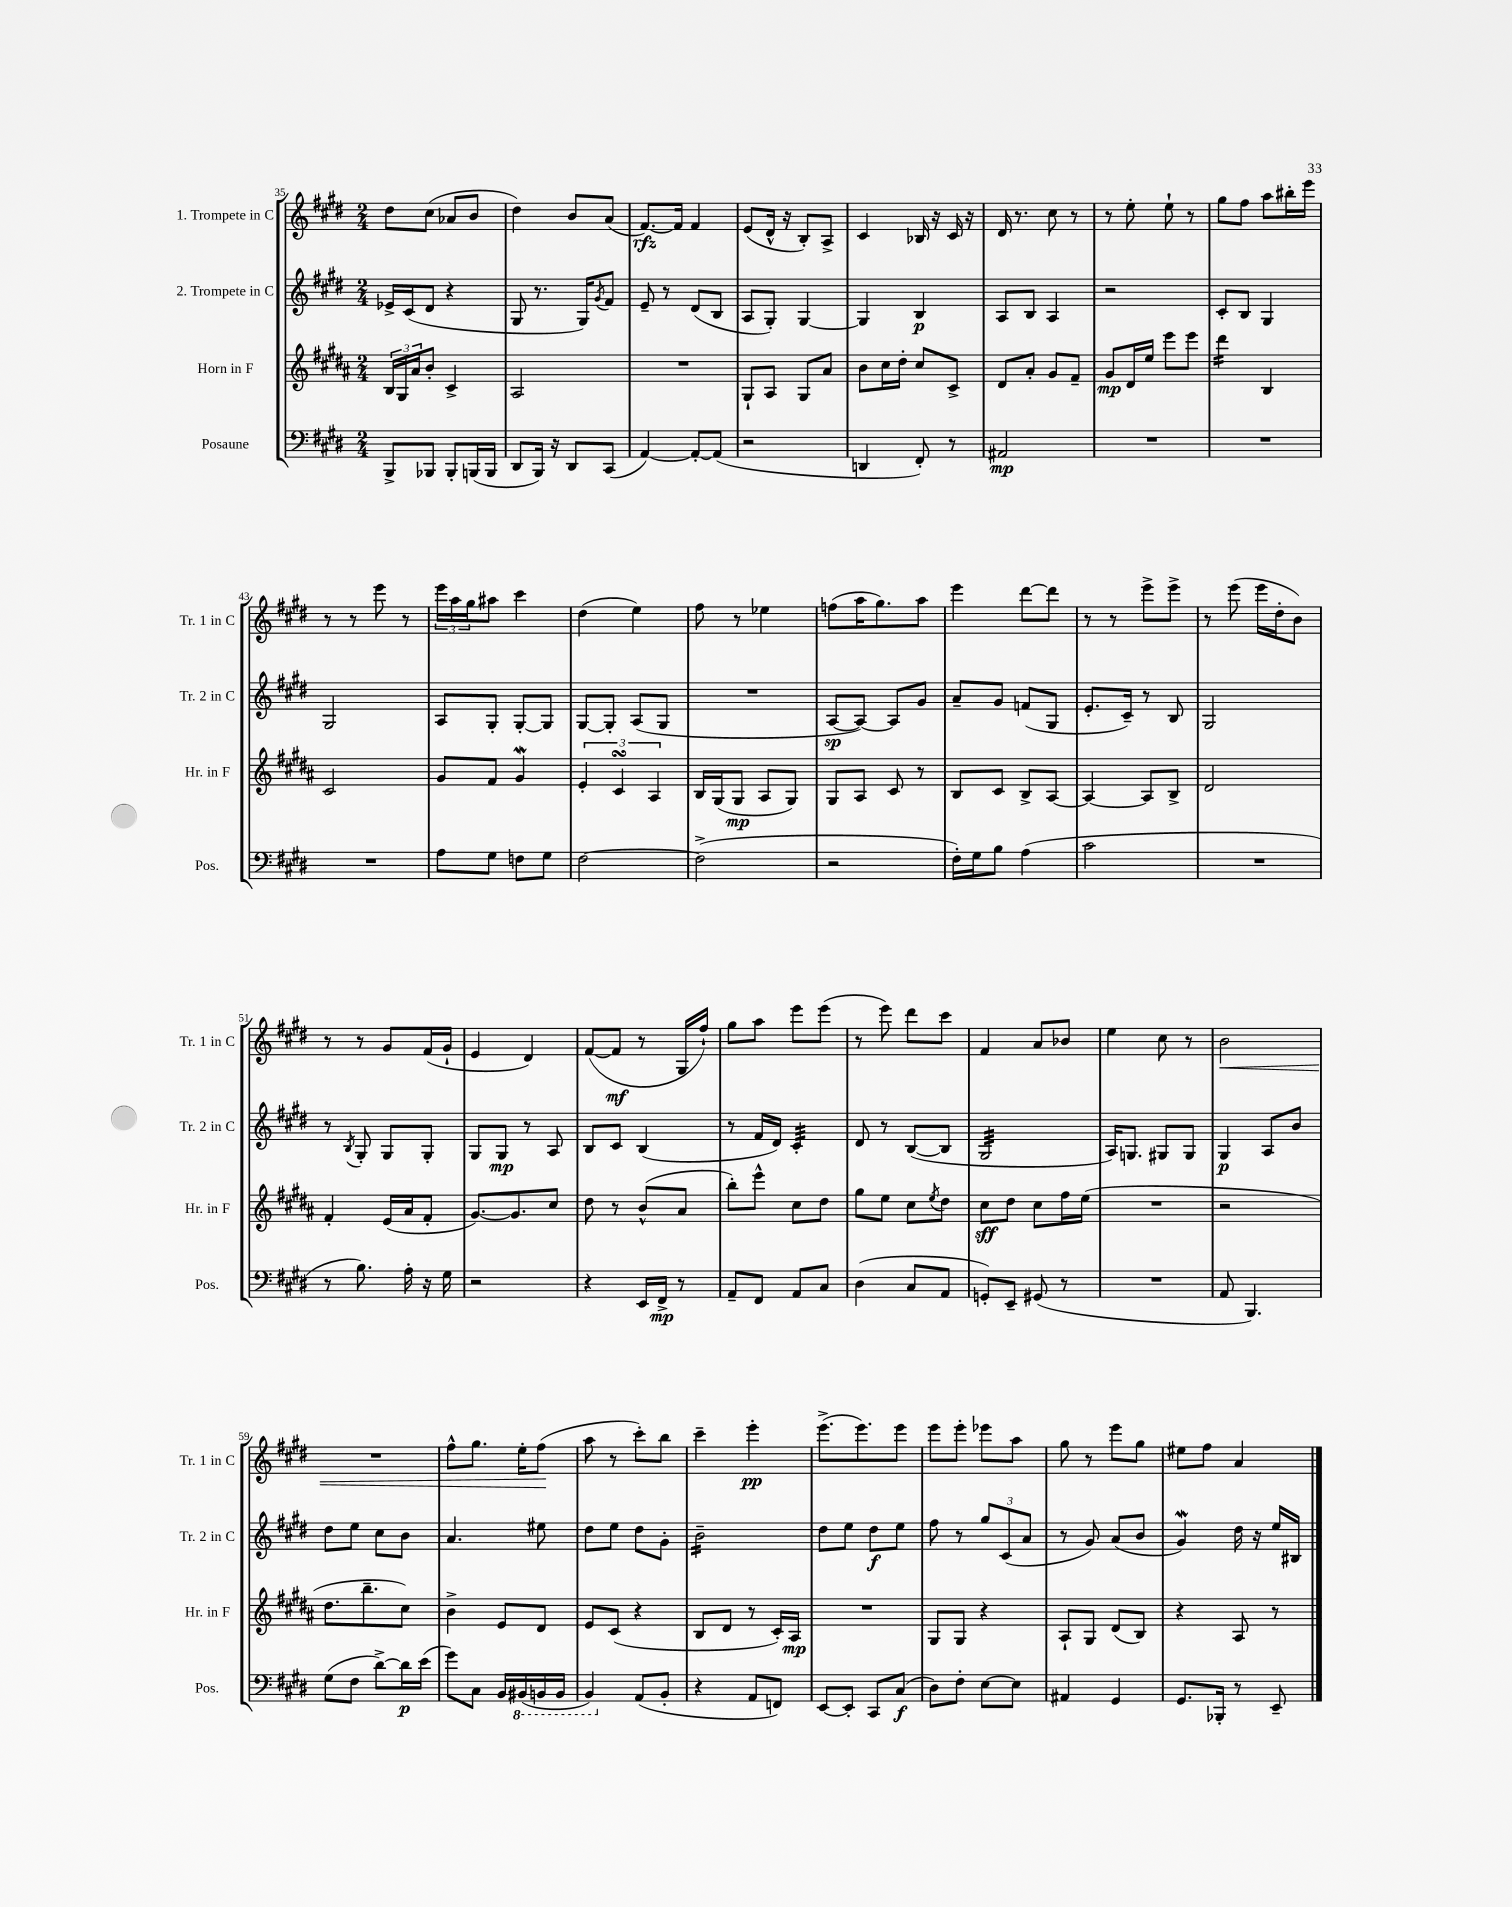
<<
\new StaffGroup <<
\new Staff = "s0" \with { instrumentName = "1. Trompete in C" shortInstrumentName = "Tr. 1 in C" } {
    \clef treble \key e \major \numericTimeSignature \time 2/4
    dis''8 cis''8( aes'8 b'8 |
    dis''4) b'8 a'8( |
    fis'8.~\rfz) fis'16 fis'4 |
    e'8( dis'16-^ r16 b8-.) a8-> |
    cis'4 bes16 r16 cis'16 r16 |
    dis'16 r8. cis''8 r8 |
    r8 e''8-. e''8-! r8 |
    gis''8 fis''8 a''8 bis''16-. e'''16 |
    r8 r8 e'''8 r8 |
    \tuplet 3/2 { e'''16 a''16 gis''16 } ais''8 cis'''4 |
    dis''4( e''4) |
    fis''8 r8 ees''4 |
    f''8( a''16 gis''8.) a''8 |
    e'''4 dis'''8~ dis'''8 |
    r8 r8 e'''8-> e'''8-> |
    r8 e'''8( e'''16 dis''16-. b'8) |
    r8 r8 gis'8 fis'16( gis'16-! |
    e'4 dis'4) |
    fis'8~( fis'8\mf r8 gis16 fis''16-!) |
    gis''8 a''8 e'''8 e'''8( |
    r8 e'''8) dis'''8 cis'''8 |
    fis'4 a'8 bes'8 |
    e''4 cis''8 r8 |
    b'2\< |
    R2 |
    fis''8-^ gis''8. e''16-. fis''8\!( |
    a''8 r8 cis'''8-.) b''8 |
    cis'''4-- e'''4-.\pp |
    e'''8.->( e'''8.) e'''8 |
    e'''8 e'''8-. ees'''8 a''8 |
    gis''8 r8 e'''8 gis''8 |
    eis''8 fis''8 a'4 \bar "|." |
}
\new Staff = "s1" \with { instrumentName = "2. Trompete in C" shortInstrumentName = "Tr. 2 in C" } {
    \clef treble \key e \major \numericTimeSignature \time 2/4
    ees'16-> cis'16( dis'8 r4 |
    gis8 r8. gis16) \acciaccatura { gis'8 } fis'8 |
    e'8-- r8 dis'8( b8 |
    a8 gis8-.) gis4~ |
    gis4 b4\p |
    a8 b8 a4 |
    r2 |
    cis'8-. b8 gis4 |
    gis2 |
    a8 gis8-. gis8~-. gis8 |
    gis8~ gis8-. a8( gis8 |
    R2 |
    a8~\sp a8~) a8 gis'8 |
    a'8-- gis'8 f'8( gis8 |
    e'8.-. cis'16--) r8 b8 |
    gis2 |
    r8 \acciaccatura { b8 } gis8-. gis8 gis8-. |
    gis8 gis8\mp r8 a8 |
    b8 cis'8 b4( |
    r8 fis'16 dis'16) cis'4:32-. |
    dis'8 r8 b8~( b8 |
    gis2:32 |
    a16) g8. gis8 gis8 |
    gis4\p a8 b'8 |
    dis''8 e''8 cis''8 b'8 |
    a'4. eis''8 |
    dis''8 e''8 dis''8 gis'8-. |
    b'2:16-- |
    dis''8 e''8 dis''8\f e''8 |
    fis''8 r8 \tuplet 3/2 { gis''8 cis'8( a'8 } |
    r8 gis'8) a'8( b'8 |
    gis'4\mordent) dis''16 r16 e''16 bis16 \bar "|." |
}
\new Staff = "s2" \with { instrumentName = "Horn in F" shortInstrumentName = "Hr. in F" } {
    \clef treble \key b \major \numericTimeSignature \time 2/4
    \tuplet 3/2 { b16 gis16 ais'16 } b'8-. cis'4-> |
    ais2 |
    R2 |
    gis8-! ais8 gis8 ais'8 |
    b'8 cis''16 dis''16-. cis''8 cis'8-> |
    dis'8 ais'8-. gis'8 fis'8-- |
    gis'8\mp dis'16 e''16 e'''8 e'''8 |
    dis'''4:16 b4 |
    cis'2 |
    gis'8 fis'8 gis'4\mordent |
    \tuplet 3/2 { e'4-. cis'4\turn ais4 } |
    b16 gis16( gis8\mp ais8 gis8) |
    gis8 ais8 cis'8 r8 |
    b8 cis'8 b8-> ais8~ |
    ais4~ ais8 b8-> |
    dis'2 |
    fis'4-. e'16( ais'16 fis'8-. |
    gis'8.~) gis'8. cis''8 |
    dis''8 r8 b'8-^( ais'8 |
    b''8-.) e'''8-^ cis''8 dis''8 |
    gis''8 e''8 cis''8 \acciaccatura { e''8 } dis''8 |
    cis''8\sff dis''8 cis''8 fis''16 e''16( |
    R2 |
    r2 |
    dis''8. b''8.-- cis''8) |
    b'4-> e'8 dis'8 |
    e'8 cis'8( r4 |
    b8 dis'8 r8 cis'16-.) ais16\mp |
    R2 |
    gis8 gis8 r4 |
    ais8-! gis8 dis'8( b8) |
    r4 ais8 r8 \bar "|." |
}
\new Staff = "s3" \with { instrumentName = "Posaune" shortInstrumentName = "Pos." } {
    \clef bass \key e \major \numericTimeSignature \time 2/4
    b,,8-> bes,,8 bes,,8-. b,,16( b,,16 |
    dis,8 b,,16) r16 dis,8 cis,8( |
    a,4~) a,8~-. a,8( |
    r2 |
    d,4 fis,8-.) r8 |
    ais,2\mp |
    R2 |
    R2 |
    R2 |
    a8 gis8 f8 gis8 |
    fis2~ |
    fis2->( |
    r2 |
    fis16-.) gis16 b8 a4( |
    cis'2 |
    R2 |
    r8 b8.) a16-. r16 gis16 |
    r2 |
    r4 e,16 fis,16->\mp r8 |
    a,8-- fis,8 a,8 cis8 |
    dis4( cis8 a,8 |
    g,8-.) e,8-- gis,8( r8 |
    R2 |
    a,8 b,,4.) |
    gis8( fis8 dis'8~->) dis'16\p e'16( |
    gis'8) cis8 b,16 \ottava #-1 bis,,16( b,,16 b,,16 |
    b,,4) \ottava #0 a,8( b,8-. |
    r4 a,8 f,8) |
    e,8~ e,8-. cis,8 cis8\f( |
    dis8) fis8-. e8~ e8 |
    ais,4 gis,4 |
    gis,8. bes,,16-. r8 e,8-- \bar "|." |
}
>>
>>
\layout { \context { \Score currentBarNumber = #35 } }
